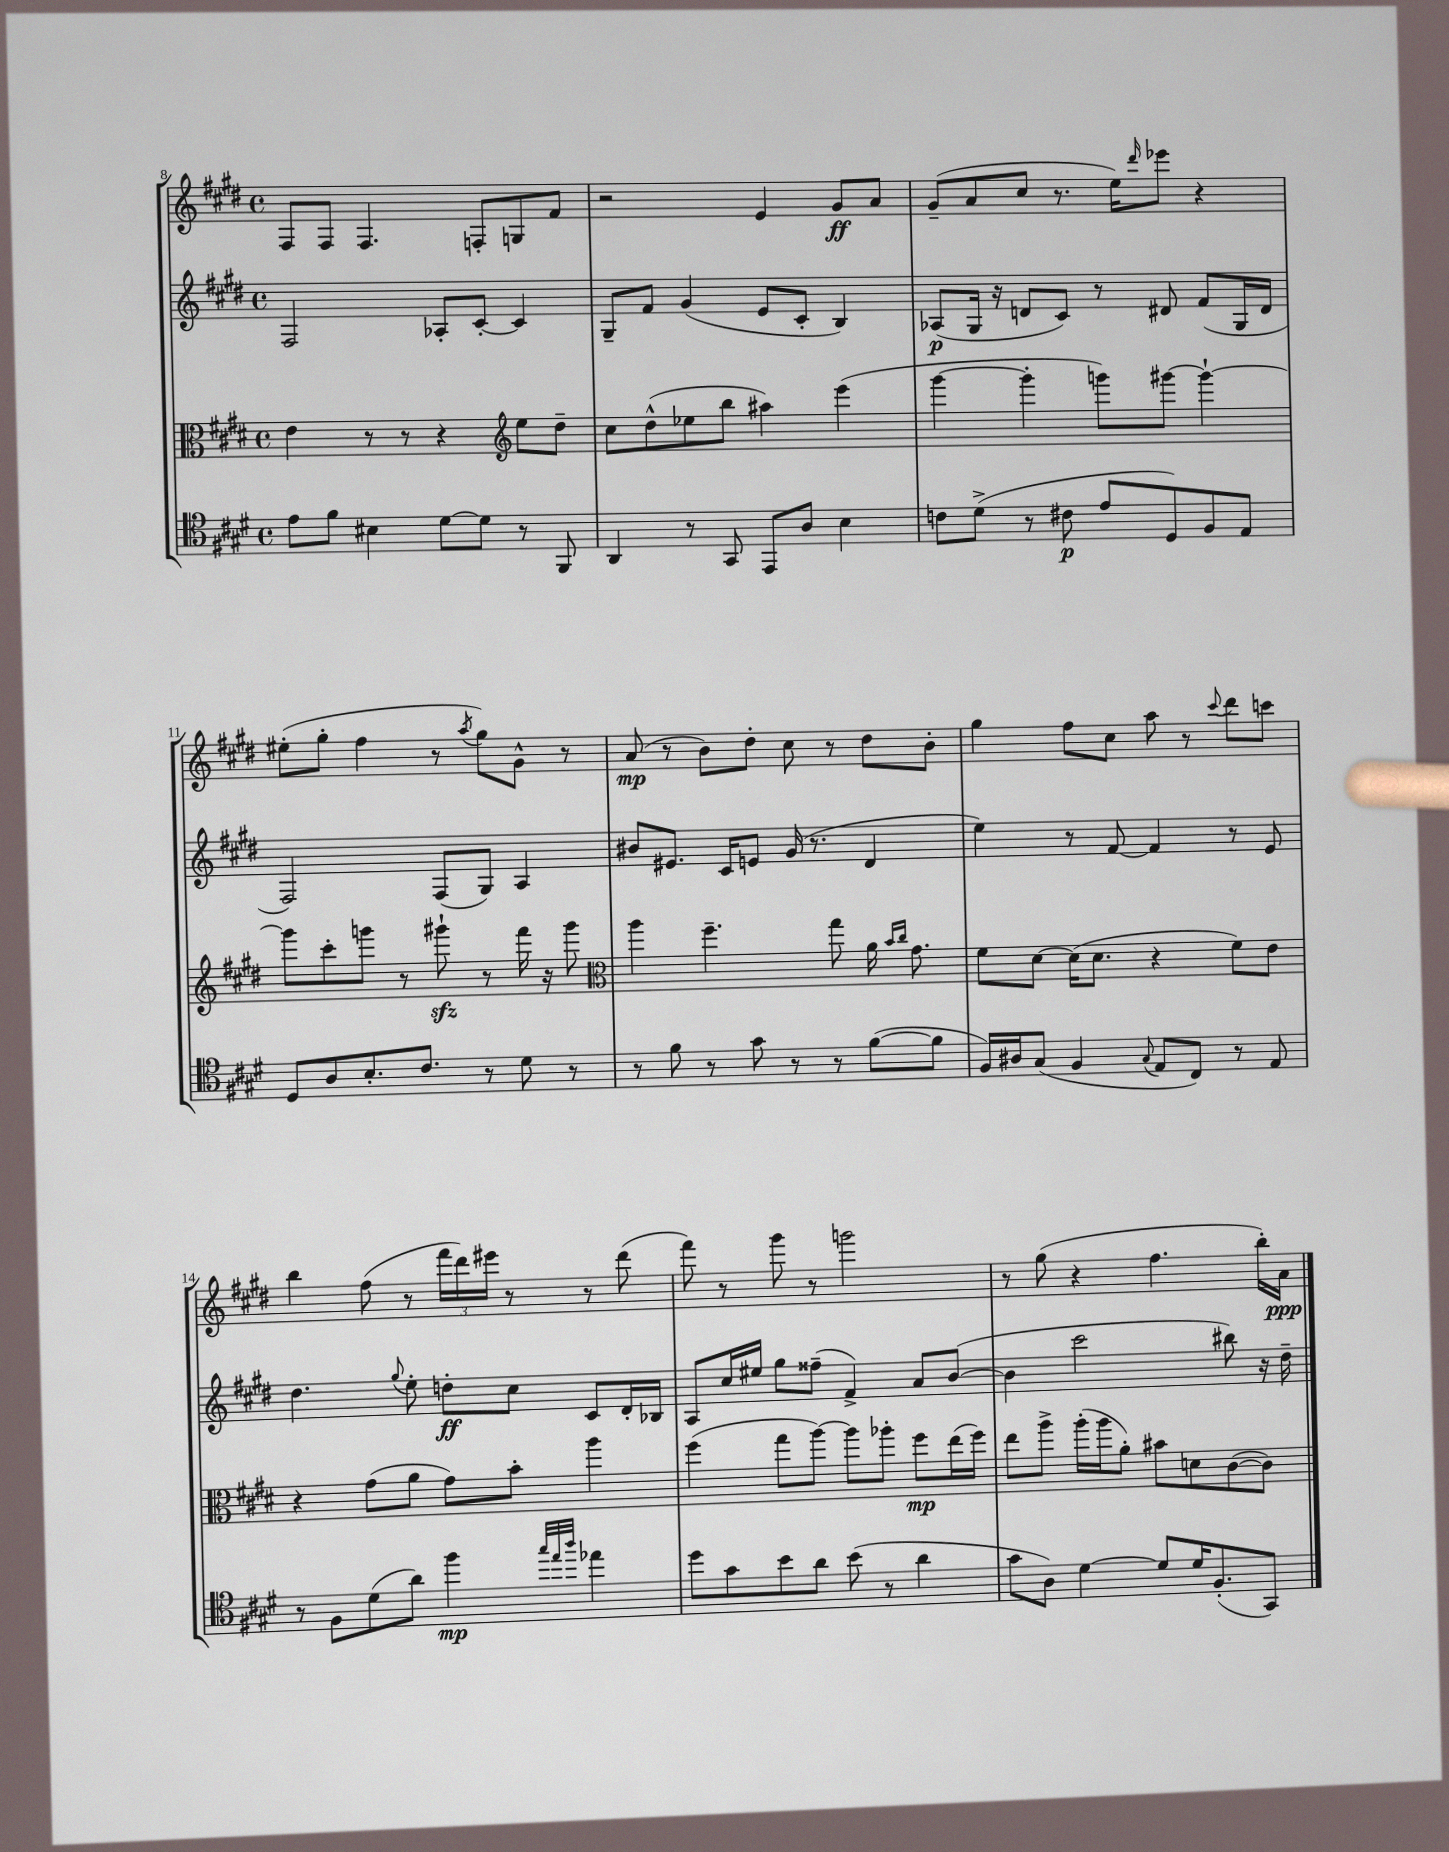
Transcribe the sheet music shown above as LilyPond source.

<<
\new StaffGroup <<
\new Staff = "s0" {
    \clef treble \key e \major \defaultTimeSignature \time 4/4
    fis8 fis8 fis4. f8-. g8 fis'8 |
    r2 e'4 gis'8\ff a'8 |
    gis'8--( a'8 cis''8 r8. e''16) \grace { dis'''16 } ees'''8 r4 |
    eis''8-.( gis''8-. fis''4 r8 \acciaccatura { a''8 } gis''8) gis'8-^ r8 |
    a'8\mp( r8 b'8) dis''8-. cis''8 r8 dis''8 b'8-. |
    gis''4 fis''8 cis''8 a''8 r8 \appoggiatura { cis'''8 } dis'''8 c'''8 |
    b''4 fis''8( r8 \tuplet 3/2 { fis'''16 dis'''16) eis'''16 } r8 r8 dis'''8( |
    fis'''8) r8 gis'''8 r8 g'''2 |
    r8 gis''8( r4 fis''4. b''16-.) a'16\ppp \bar "|." |
}
\new Staff = "s1" {
    \clef treble \key e \major \defaultTimeSignature \time 4/4
    fis2 aes8-. cis'8~-. cis'4 |
    gis8-- fis'8 gis'4( e'8 cis'8-. b4) |
    aes8\p( gis16 r16 d'8 cis'8) r8 dis'8 fis'8( gis16 dis'16 |
    fis2) fis8( gis8) a4 |
    bis'8 eis'8. cis'16 e'8 gis'16( r8. dis'4 |
    e''4) r8 fis'8~ fis'4 r8 e'8 |
    dis''4. \appoggiatura { gis''8 } e''8-. d''8-.\ff cis''8 cis'8 dis'16-. bes16 |
    a8 cis''16 eis''16 gis''8 fisis''8--( fis'4->) a'8 b'8~( |
    b'4 cis'''2 bis''8) r16 dis''16-- \bar "|." |
}
\new Staff = "s2" {
    \clef alto \key e \major \defaultTimeSignature \time 4/4
    e'4 r8 r8 r4 \clef treble e''8 dis''8-- |
    cis''8 dis''8-^( ees''8 b''8 ais''4) e'''4( |
    gis'''4~ gis'''4-. g'''8) gis'''8~ gis'''4~-! |
    gis'''8 cis'''8-. g'''8 r8 gis'''8-!\sfz r8 fis'''16 r16 gis'''8 |
    \clef alto a''4 fis''4.-- gis''8 a'16 \grace { b'16 cis''16 } gis'8. |
    fis'8 dis'8~ dis'16( dis'8. r4 fis'8) e'8 |
    r4 gis'8( a'8 gis'8) b'8-. a''4 |
    fis''4( gis''8 a''8~) a''8 aes''8-. fis''8\mp e''16( fis''16) |
    e''8 a''8-> a''16-.( a''16 a'8-.) bis'8 d'8 cis'8~( cis'8) \bar "|." |
}
\new Staff = "s3" {
    \clef tenor \key e \major \defaultTimeSignature \time 4/4
    e'8 fis'8 bis4 dis'8~ dis'8 r8 fis,8 |
    a,4 r8 gis,8 e,8 a8 b4 |
    c'8 dis'8->( r8 cis'8\p e'8 dis8) fis8 e8 |
    dis8 a8 b8.-. cis'8. r8 dis'8 r8 |
    r8 fis'8 r8 gis'8 r8 r8 fis'8~( fis'8 |
    fis16) ais16 gis8( fis4 \appoggiatura { gis8 } e8 cis8) r8 e8 |
    r8 fis8 dis'8( a'8) fis''4\mp \grace { gis''32 e''32 a''32 } ees''4 |
    dis''8 gis'8 b'8 a'8 b'8( r8 a'4 |
    gis'8 a8) dis'4~ dis'8 dis'16 fis8.-.( gis,8) \bar "|." |
}
>>
>>
\layout { \context { \Score currentBarNumber = #8 } }
